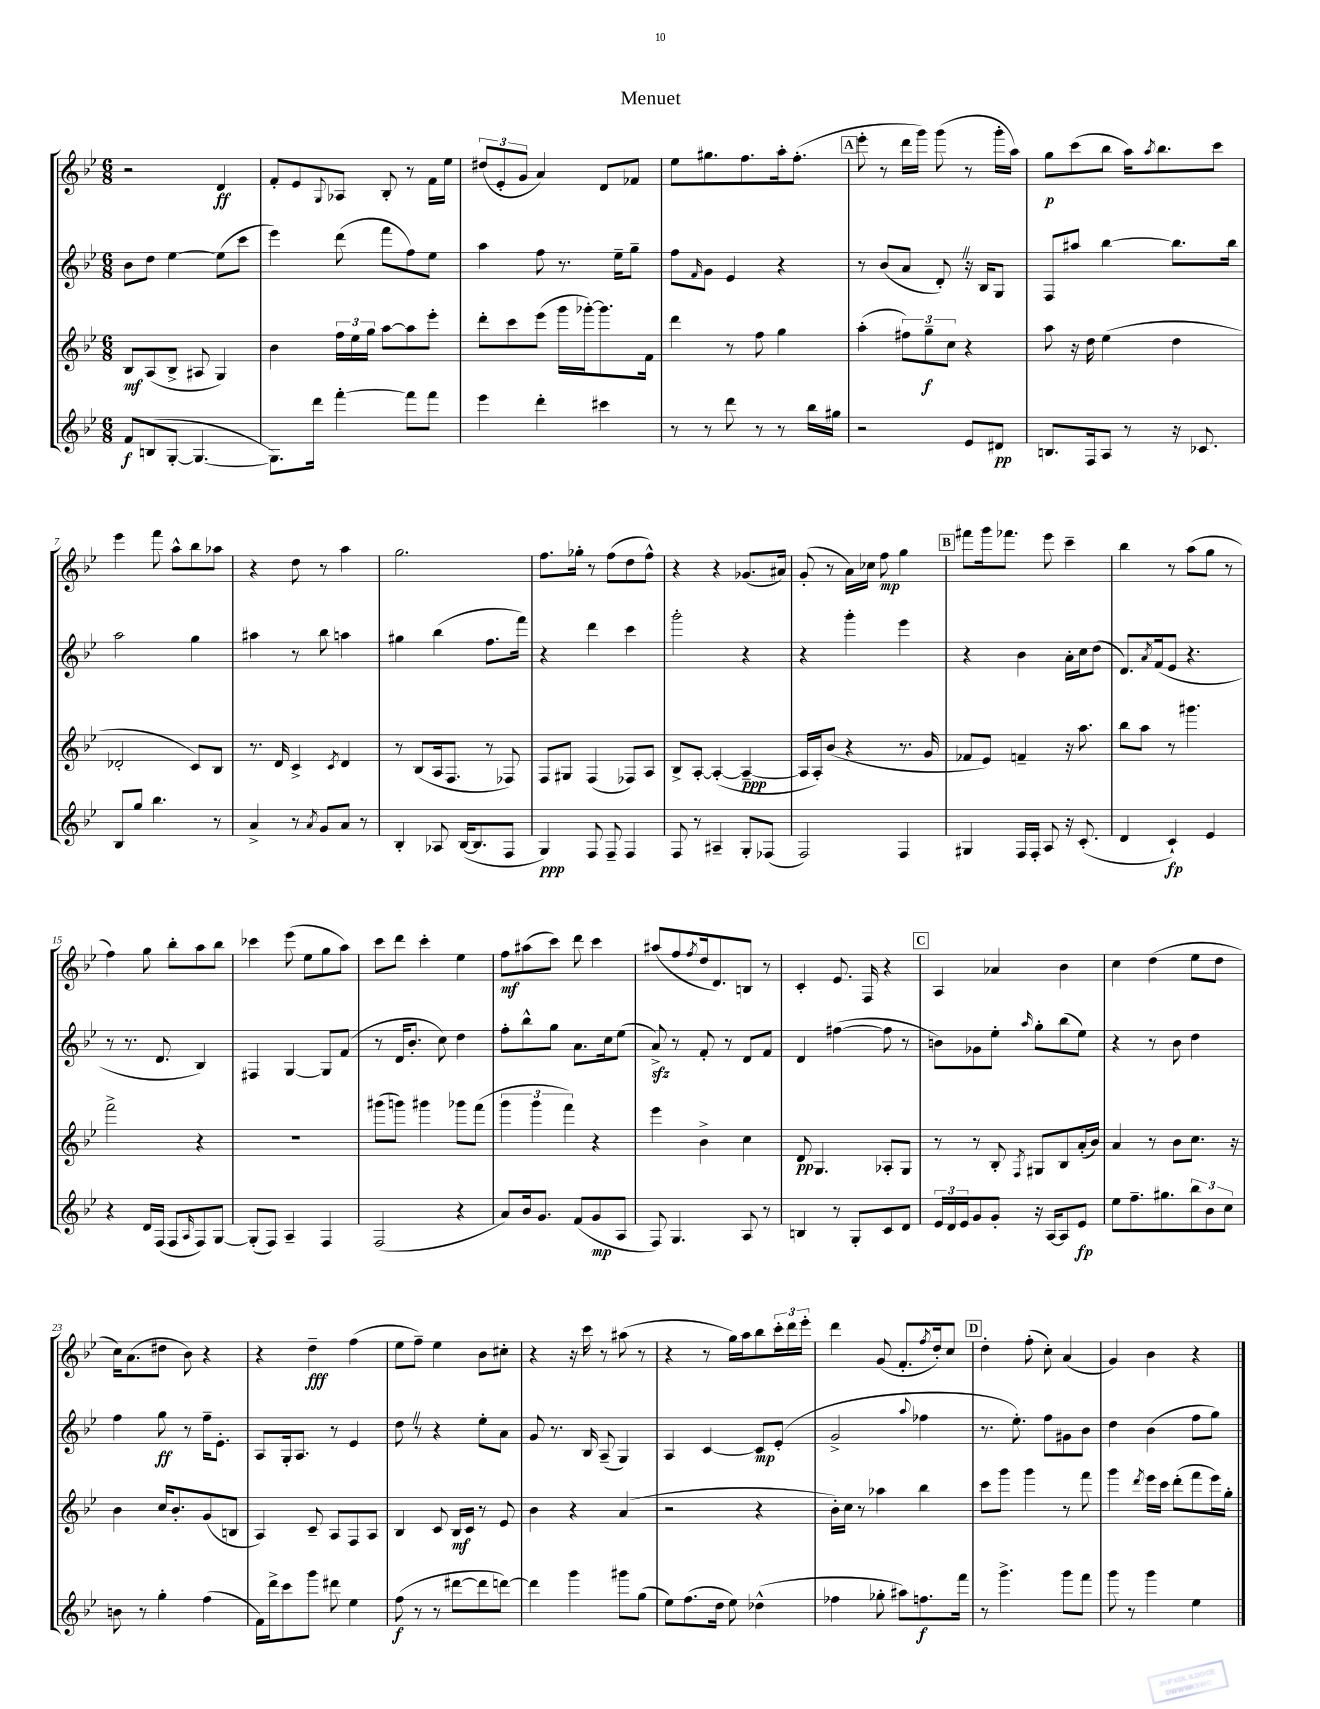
\header { title = "Menuet" }
<<
\new StaffGroup <<
\new Staff = "s0" {
    \clef treble \key bes \major \numericTimeSignature \time 6/8
    r2 d'4\ff |
    f'8-. ees'8 \appoggiatura { g8 } aes8 bes8-. r8 f'16 ees''16 |
    \tuplet 3/2 { dis''8( ees'8-. g'8 } a'4) d'8 fes'8 |
    ees''8 gis''8. f''8. a''16-. f''8.-.( |
    \mark \markup { \box "A" } ees'''8-. r8 d'''16 g'''16) g'''8( r8 g'''16-. a''16) |
    g''8\p c'''8( bes''8 a''16) \acciaccatura { a''8 } bes''8. c'''8 |
    ees'''4 f'''8 a''8-^ bes''8 aes''8 |
    r4 d''8 r8 a''4 |
    g''2. |
    f''8. ges''16-. r8 f''8( d''8 f''8-^) |
    r4 r4 ges'8.( ais'16) |
    g'8-.( r8 a'16) ces''16 f''8\mp g''4 |
    \mark \markup { \box "B" } fis'''8 g'''16 fes'''8. ees'''8 c'''4-- |
    bes''4 r8 a''8( g''8 r8 |
    f''4) g''8 bes''8-. a''8 bes''8 |
    ces'''4 ees'''8( ees''8 g''8 a''8) |
    c'''8 d'''8 c'''4-. ees''4 |
    f''8\mf ais''8( c'''8) d'''8 c'''4 |
    ais''8( f''8 \acciaccatura { f''8 } d''16 d'8.) b8 r8 |
    c'4-. ees'8. f16 r4 |
    \mark \markup { \box "C" } a4 aes'4 bes'4 |
    c''4 d''4( ees''8 d''8 |
    c''16) a'8.( dis''8 bes'8) r4 |
    r4 d''4--\fff f''4( |
    ees''8 f''8--) ees''4 bes'8 cis''8-. |
    r4 r16 c'''16 r8 ais''8( r8 |
    r4 r8 g''16) a''16 bes''8 \tuplet 3/2 { c'''16-. d'''16 ees'''16-. } |
    d'''4 g'8( f'8.-. \acciaccatura { f''8 } d''16-.) c''8 |
    \mark \markup { \box "D" } d''4-. f''8-.( c''8-.) a'4( |
    g'4) bes'4 r4 \bar "|." |
}
\new Staff = "s1" {
    \clef treble \key bes \major \numericTimeSignature \time 6/8
    bes'8 d''8 ees''4~ ees''8( c'''8 |
    ees'''4) d'''8( f'''8 f''8) ees''8 |
    a''4 f''8 r8. ees''16-- g''8-- |
    f''8 \grace { f'16 } g'8 ees'4 r4 |
    \mark \markup { \box "A" } r8 bes'8( a'8 d'8-.) \once \override BreathingSign.text = \markup { \musicglyph "scripts.caesura.straight" } \breathe r16 bes16 g8 |
    f8 ais''8 bes''4~ bes''8. bes''16 |
    a''2 g''4 |
    ais''4 r8 bes''8 a''4 |
    gis''4 bes''4( f''8. f'''16) |
    r4 d'''4 c'''4 |
    g'''2-. r4 |
    r4 g'''4-. ees'''4 |
    \mark \markup { \box "B" } r4 bes'4 a'16-. c''16 d''8( |
    d'8.) \acciaccatura { a'8 } f'16( ees'8 r4. |
    r8 r8. d'8. bes4) |
    fis4 g4~ g8 f'8( |
    r8 d'16 bes'8.-. c''8) d''4 |
    f''8-. bes''8-^ g''8 a'8. c''16 ees''8( |
    a'8->\sfz) r8 f'8-. r8 d'8 f'8 |
    d'4 fis''4~( fis''8 r8 |
    \mark \markup { \box "C" } b'8) ges'8 ees''8-. \grace { a''16 } g''8-. bes''8( ees''8) |
    r4 r8 bes'8 d''4 |
    f''4 g''8\ff r8 f''16-- ees'8.-. |
    a8 g16-. a8. r8 ees'4 |
    d''8 \once \override BreathingSign.text = \markup { \musicglyph "scripts.caesura.straight" } \breathe r8 r4 ees''8-. a'8 |
    g'8 r8. bes16 a8--( g4) |
    a4 c'4~ c'8\mp ees'8-.( |
    g'2-> \appoggiatura { a''8 } fes''4 |
    \mark \markup { \box "D" } r8. ees''8.-.) f''8 gis'8 bes'8 |
    d''4 bes'4( f''8 g''8) \bar "|." |
}
\new Staff = "s2" {
    \clef treble \key bes \major \numericTimeSignature \time 6/8
    bes8\mf a8( bes8-> ais8 g4) |
    bes'4 \tuplet 3/2 { f''16 ees''16 g''16 } a''8~ a''8 ees'''8-. |
    d'''8-. c'''8 ees'''8( g'''16 ges'''16~-.) ges'''8. f'16 |
    d'''4 r8 f''8 g''4 |
    \mark \markup { \box "A" } a''4-.( \tuplet 3/2 { fis''8) g''8--\f c''8 } r4 |
    a''8 r16 d''16 ees''4( d''4 |
    des'2-. c'8) bes8 |
    r8. d'16 c'4-> \acciaccatura { c'8 } d'4 |
    r8 bes8( a16 f8. r8 fes8) |
    f8 gis8 f4( fes8) a8 |
    bes8-> a8~-. a4~-.( a4~--\ppp |
    a16 a16-.) bes'8( r4 r8. g'16 |
    \mark \markup { \box "B" } fes'8 ees'8) f'4-- r16 a''8. |
    bes''8 a''8 r8 gis'''4. |
    f'''2-> r4 |
    R2. |
    gis'''8( g'''8) gis'''4 ges'''8 f'''8( |
    \tuplet 3/2 { g'''4 g'''4 f'''4) } r4 |
    ees'''4 bes'4-> c''4 |
    d'8\pp g4. aes8-. g8 |
    \mark \markup { \box "C" } r8 r8 bes8-. \acciaccatura { f8 } gis8 bes8 a'16-.( bes'16) |
    a'4 r8 bes'8 c''8. r16 |
    bes'4 c''16 bes'8.-. g'8( b8 |
    a4) c'8-- a8 f8 a8 |
    bes4 c'8 bes16\mf c'16 r8 ees'8 |
    bes'4 r4 a'4( |
    r2 r4 |
    bes'16-.) c''16 r8 aes''4 bes''4 |
    \mark \markup { \box "D" } c'''8 g'''8 g'''4 r8 f'''8 |
    g'''4 \acciaccatura { d'''8 } ees'''16 c'''16 d'''8-.( f'''8 ees'''16) g''16-. \bar "|." |
}
\new Staff = "s3" {
    \clef treble \key bes \major \numericTimeSignature \time 6/8
    f'8\f b8( g8~-. g4.~ |
    g8.) d'''16 f'''4~-. f'''8 f'''8 |
    ees'''4 d'''4-. cis'''4 |
    r8 r8 d'''8 r8 r8 bes''16 gis''16 |
    \mark \markup { \box "A" } r2 ees'8 dis'8\pp |
    b8. f16 a8 r8 r16 ces'8. |
    bes8 g''8 bes''4. r8 |
    a'4-> r8 \acciaccatura { a'8 } g'8 a'8 r8 |
    bes4-. aes8 bes16~( bes8. f8 |
    g4\ppp) f8 f8-- f4 |
    f8 r8 ais4-- g8-. fes8( |
    f2) f4 |
    \mark \markup { \box "B" } gis4 f16 f16-. a8 r16 c'8.-.( |
    d'4 c'4-!\fp) ees'4 |
    r4 d'16 f16( f8 \grace { a16 } f8) g8~ |
    g8-.( f8) a4-- f4 |
    f2( r4 |
    a'8) bes'16 g'8. f'8( g'8\mp a8 |
    f8) g4. a8 r8 |
    b4 r8 g8-. c'8 d'8 |
    \mark \markup { \box "C" } \tuplet 3/2 { ees'16 d'16 ees'16 } g'8 g'8-. r16 a16~ a8 ees'8\fp |
    ees''8 f''8.-- gis''8. \tuplet 3/2 { bes''8 bes'8 c''8 } |
    b'8 r8 g''4-. f''4( |
    f'16) d'''16-> c'''8 g'''8 dis'''8 ees''4 |
    f''8\f( r8 r8 dis'''8~ dis'''8 d'''8~) |
    d'''4 g'''4 gis'''8 g''8( |
    ees''8) f''8.( d''16 ees''8) des''4-^( |
    fes''4 ges''8-. ais''8) f''8.\f f'''16 |
    \mark \markup { \box "D" } r8 g'''4.-> g'''8 f'''8 |
    g'''8 r8 g'''4 ees''4 \bar "|." |
}
>>
>>
